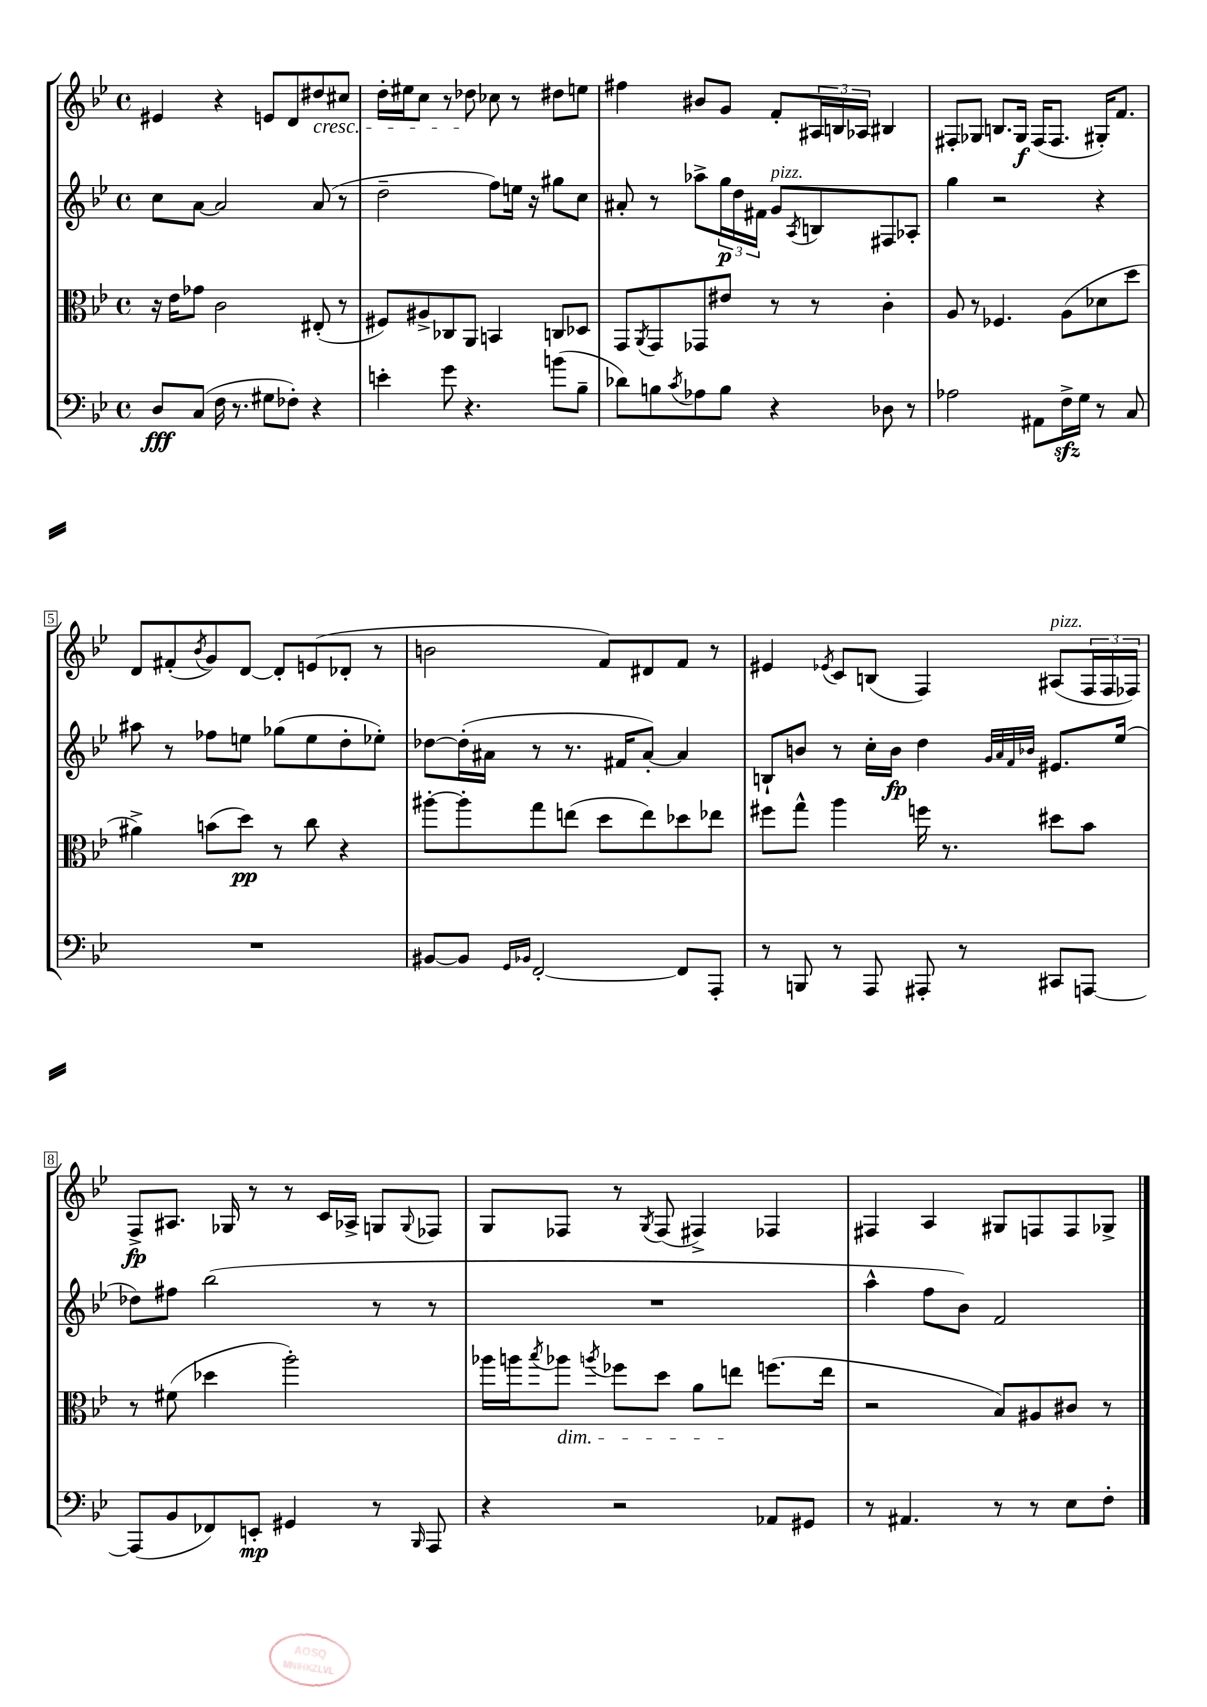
<<
\new StaffGroup <<
\new Staff = "s0" {
    \clef treble \key bes \major \defaultTimeSignature \time 4/4
    eis'4 r4 e'8 d'8 dis''8\cresc cis''8 |
    d''16-. eis''16 c''8 r8 des''8\! ces''8 r8 dis''8 e''8 |
    fis''4 bis'8 g'8 f'8-. \tuplet 3/2 { ais16 b16 aes16 } bis4 |
    fis8-. ges8 b8. ges16\f fis16( fis8. gis16-.) f'8. |
    d'8 fis'8-.( \acciaccatura { bes'8 } g'8) d'8~ d'8-. e'8( des'8-. r8 |
    b'2 f'8) dis'8 f'8 r8 |
    eis'4 \acciaccatura { ees'8 } c'8 b8( f4) ais8^\markup { \italic "pizz." }( \tuplet 3/2 { f16 f16 fes16) } |
    f8->\fp ais8. ges16 r8 r8 c'16 aes16-> g8 \appoggiatura { g8 } fes8 |
    g8 fes8 r8 \acciaccatura { g8 } fes8( fis4->) fes4 |
    fis4 a4 gis8 f8 f8 ges8-> \bar "|." |
}
\new Staff = "s1" {
    \clef treble \key bes \major \defaultTimeSignature \time 4/4
    c''8 a'8~ a'2 a'8( r8 |
    d''2-- f''8) e''16 r16 gis''8 c''8 |
    ais'8-. r8 aes''8-> \tuplet 3/2 { g''16\p d''16 fis'16 } g'8^\markup { \italic "pizz." } \acciaccatura { a8 } b8 fis8 aes8-. |
    g''4 r2 r4 |
    ais''8 r8 fes''8 e''8 ges''8( e''8 d''8-. ees''8-.) |
    des''8~ des''16-.( ais'16 r8 r8. fis'16 ais'8~-.) ais'4 |
    b8-! b'8 r8 c''16-. b'16\fp d''4 \grace { g'32 a'32 f'32 bes'32 } eis'8. ees''16( |
    des''8) fis''8 bes''2( r8 r8 |
    R1 |
    a''4-^ f''8 bes'8) f'2 \bar "|." |
}
\new Staff = "s2" {
    \clef alto \key bes \major \defaultTimeSignature \time 4/4
    r16 ees'16 ges'8 c'2 eis8-.( r8 |
    fis8) ais8-> ces8 a,8 b,4 c8 des8 |
    g,8 \acciaccatura { a,8 } g,8 ges,8 eis'8 r8 r8 c'4-. |
    a8 r8 fes4. a8( des'8 d''8 |
    ais'4->) b'8( d''8\pp) r8 c''8 r4 |
    ais''8~-. ais''8-. g''8 e''8( d''8 e''8) des''8 ees''8 |
    fis''8 g''8-^ a''4 f''16 r8. dis''8 bes'8 |
    r8 fis'8( des''4 a''2-.) |
    aes''16 a''16 \acciaccatura { bes''8 } aes''8\dim \acciaccatura { a''8 } fes''8 d''8 a'8 e''8\! f''8.( e''16 |
    r2 bes8) ais8 cis'8 r8 \bar "|." |
}
\new Staff = "s3" {
    \clef bass \key bes \major \defaultTimeSignature \time 4/4
    d8\fff c8( f16 r8. gis8 fes8-.) r4 |
    e'4-. g'8 r4. b'8( bes8-- |
    des'8) b8 \acciaccatura { c'8 } aes8 b8 r4 des8 r8 |
    aes2 ais,8 f16->\sfz g16 r8 c8 |
    R1 |
    bis,8~ bis,8 \grace { g,16 bes,16 } f,2~-. f,8 a,,8-. |
    r8 b,,8 r8 a,,8 ais,,8-. r8 cis,8 a,,8~ |
    a,,8( bes,8 fes,8) e,8-.\mp gis,4 r8 \grace { bes,,16 } a,,8 |
    r4 r2 aes,8 gis,8 |
    r8 ais,4. r8 r8 ees8 f8-. \bar "|." |
}
>>
>>
\layout { \context { \Score \override BarNumber.stencil = #(make-stencil-boxer 0.1 0.3 ly:text-interface::print) } }
